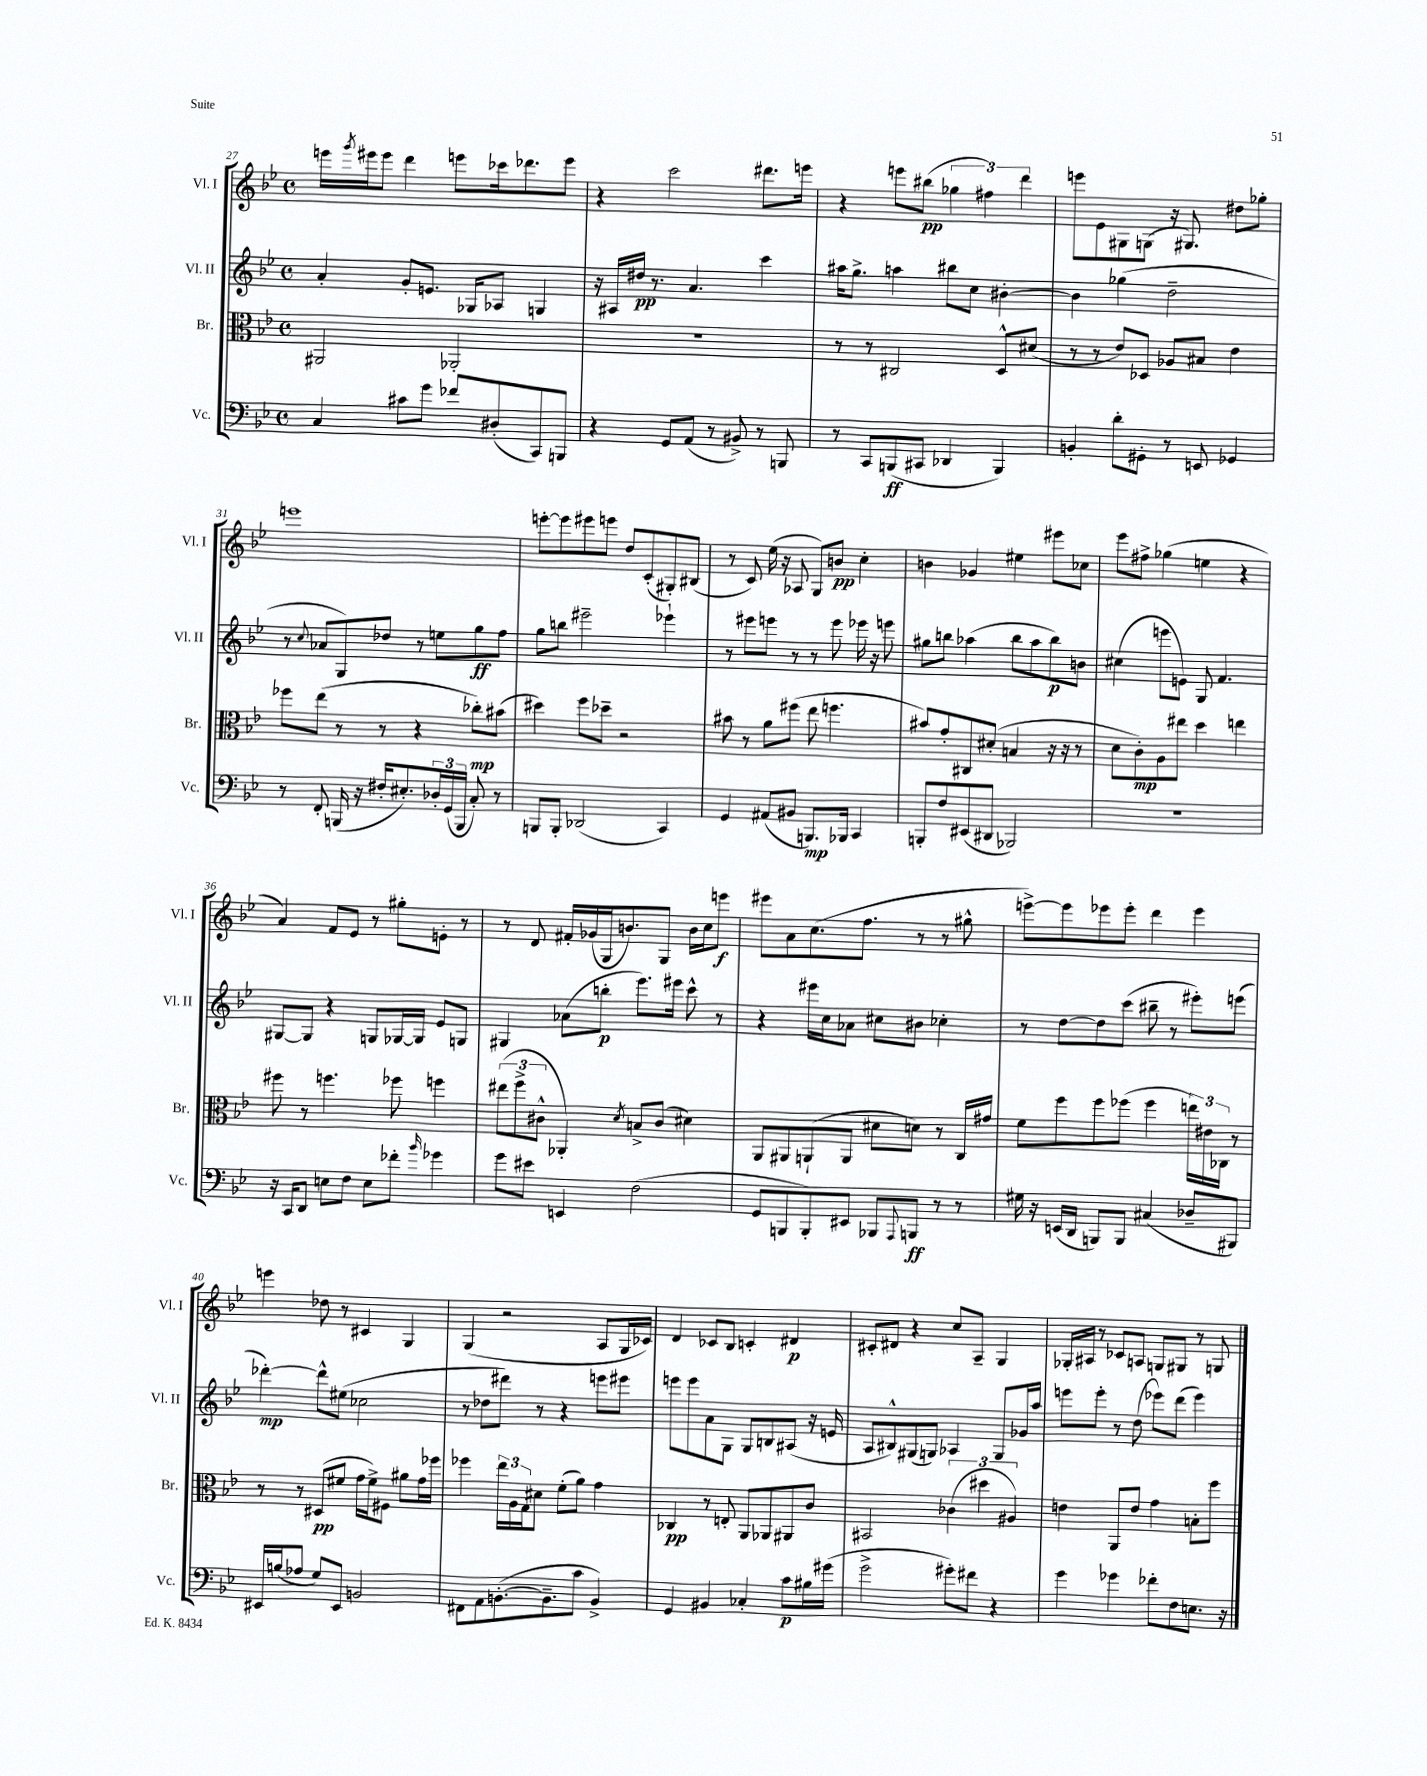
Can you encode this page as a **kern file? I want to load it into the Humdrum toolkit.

**kern	**dynam	**kern	**dynam	**kern	**dynam	**kern	**dynam
*part4	*part4	*part3	*part3	*part2	*part2	*part1	*part1
*staff4	*staff4	*staff3	*staff3	*staff2	*staff2	*staff1	*staff1
*I"Vc.	*	*I"Br.	*	*I"Vl. II	*	*I"Vl. I	*
*I'Vc.	*	*I'Br.	*	*I'Vl. II	*	*I'Vl. I	*
*clefF4	*	*clefC3	*	*clefG2	*	*clefG2	*
*k[b-e-]	*	*k[b-e-]	*	*k[b-e-]	*	*k[b-e-]	*
*M4/4	*	*M4/4	*	*M4/4	*	*M4/4	*
*met(c)	*	*met(c)	*	*met(c)	*	*met(c)	*
=27	=27	=27	=27	=27	=27	=27	=27
4C/	.	2AA#X/	.	4a'/	.	16eeen\LL	.
.	.	.	.	.	.	8qggg/	.
.	.	.	.	.	.	16eee#X\J	.
.	.	.	.	.	.	8eee#\J	.
8c#X\L	.	.	.	8g'/L	.	4ddd\	.
8g\J	.	.	.	8.en/J	.	.	.
8f-X/L	.	2AA-X'/	.	.	.	8eeen\L	.
.	.	.	.	16G-X/KL	.	.	.
(8D#X'/	.	.	.	8A-X/J	.	16ccc-X\k	.
.	.	.	.	.	.	8.ddd-X\	.
8CC/)	.	.	.	4Gn/	.	.	.
8BBBn/J	.	.	.	.	.	8eee\J	.
=28	=28	=28	=28	=28	=28	=28	=28
4r	.	1r	.	16r	.	4r	.
.	.	.	.	16A#X/LL	.	.	.
.	.	.	.	16dd#X/JJ	pp	.	.
.	.	.	.	8.r	.	.	.
8GG/L	.	.	.	.	.	2ccc\	.
(8AA/J	.	.	.	4.a/	.	.	.
8r	.	.	.	.	.	.	.
8BB#X^/)	.	.	.	.	.	.	.
8r	.	.	.	4ccc\	.	8.ddd#X\L	.
8BBBn/	.	.	.	.	.	.	.
.	.	.	.	.	.	16eeen\Jk	.
=29	=29	=29	=29	=29	=29	=29	=29
8r	.	8r	.	16aa#X\KL	.	4r	.
.	.	.	.	8.gg^\J	.	.	.
8CC/L	.	8r	.	.	.	.	.
(8BBBn/	ff	2C#X/	.	4aan\	.	8eeen\L	.
8CC#X/J	.	.	.	.	.	(8bb#X\J	pp
4DD-X/	.	.	.	8bb#X\L	.	6gg-X\	.
.	.	.	.	8cc\J	.	.	.
.	.	.	.	.	.	6ff#X\)	.
4BBB/)	.	8D^^/L	.	[4b#X'\	.	.	.
.	.	.	.	.	.	6ddd\	.
.	.	(8d#X/J	.	.	.	.	.
=30	=30	=30	=30	=30	=30	=30	=30
4BBn'/	.	8r	.	4b#\]	.	8eeen\L	.
.	.	8r	.	.	.	8e-\	.
8d'\L	.	8e-/L)	.	(4gg-X\	.	8G#X\	.
8GG#X'\J	.	8D-X/J	.	.	.	(8Gn\J	.
8r	.	8A-X/L	.	2dd~\	.	16r	.
.	.	.	.	.	.	8.G#X/)	.
8EEn/	.	8B#X/J	.	.	.	.	.
4GG-X/	.	4e-\	.	.	.	8dd#X\L	.
.	.	.	.	.	.	8gg-X'\J	.
!!LO:LB:g=z
=31	=31	=31	=31	=31	=31	=31	=31
8r	.	8ff-X\L	.	8r	.	1eeen	.
.	.	.	.	8qqcc/	.	.	.
8FF'/	.	(8ee-\J	.	8a-X/L	.	.	.
(16BBBn/	.	8r	.	8G/)	.	.	.
16r	.	.	.	.	.	.	.
16F#X'/KL	.	8r	.	8dd-X/J	.	.	.
8.E#X'/)	.	.	.	.	.	.	.
.	.	4r	.	8r	.	.	.
24D-X'/L	.	.	.	8een\L	.	.	.
(24GG/	.	.	.	.	.	.	.
24BBB/JJ	.	.	.	.	.	.	.
8C'/)	.	8cc-X'\L)	mp	8gg\	ff	.	.
8r	.	(8b#X\J	.	8ff\J	.	.	.
=32	=32	=32	=32	=32	=32	=32	=32
8BBBn/L	.	4dd#X\)	.	8gg\L	.	[8eeen'\L	.
8BBB'/J	.	.	.	8bbn\J	.	8eee\]	.
(2DD-X/	.	8ff\L	.	2eee#X~\	.	8eee#X\	.
.	.	8dd-X~\J	.	.	.	8eeen\J	.
.	.	2r	.	.	.	8dd/L	.
.	.	.	.	.	.	(8c'/	.
4CC/)	.	.	.	4eee-X`\	.	8G#X'/)	.
.	.	.	.	.	.	(8B#X/J	.
=33	=33	=33	=33	=33	=33	=33	=33
4GG/	.	8b#X\	.	8r	.	8r	.
.	.	8r	.	8eee#X\L	.	8c/)	.
(8AA#X/L	.	8a\L	.	8eeen\J	.	(16ee-\	.
.	.	.	.	.	.	16r	.
8BB#X/J	.	(8ff#X\J	.	8r	.	8A-X/	.
8.BBBn/L)	mp	8ee-\	.	8r	.	8G/L)	.
.	.	4.ffn\	.	8eee\	.	8bn/J	pp
16BBB-X/Jk	.	.	.	.	.	.	.
4CC/	.	.	.	16eee-X\	.	4cc'\	.
.	.	.	.	16r	.	.	.
.	.	.	.	8eeen\	.	.	.
=34	=34	=34	=34	=34	=34	=34	=34
8BBBn'/L	.	8b#X/L)	.	8gg#X\L	.	4bn\	.
8F/	.	8g'/	.	8bbn\J	.	.	.
(8EE#X/	.	8C#X/	.	(4aa-X\	.	4g-X/	.
8DD#X/J	.	(8d#X'/J	.	.	.	.	.
2BBB-X/)	.	4Bn/	.	8bb\L	.	4ee#X\	.
.	.	.	.	8aa-\	.	.	.
.	.	16r	.	8bb\)	p	8eee#X\L	.
.	.	16r	.	.	.	.	.
.	.	8r	.	8bn\J	.	8cc-X\J	.
=35	=35	=35	=35	=35	=35	=35	=35
1r	.	8d\L	.	(4cc#X\	.	8eee-\L	.
.	.	8c'\)	mp	.	.	8ff#X^\J	.
.	.	8A\	.	8eeen\L	.	(4gg-X\	.
.	.	8ee#X\J	.	8en\J)	.	.	.
.	.	4dd\	.	8G/	.	4een\	.
.	.	.	.	4.f/	.	.	.
.	.	4een\	.	.	.	4r	.
!!LO:LB:g=z
=36	=36	=36	=36	=36	=36	=36	=36
16r	.	8ff#X\	.	[8G#X/L	.	4a/)	.
16CC/KL	.	.	.	.	.	.	.
8DD/J	.	8r	.	8G#/J]	.	.	.
8En\L	.	4.ffn\	.	4r	.	8f/L	.
8F\J	.	.	.	.	.	8e-/J	.
8E\L	.	.	.	8Gn/L	.	8r	.
8f-X'\J	.	8ff-X\	.	[16G-X/L	.	8gg#X'\L	.
.	.	.	.	16G-/JJ]	.	.	.
16qqb-/	.	.	.	.	.	.	.
4g-X\	.	4ffn\	.	8e-/L	.	8en'\J	.
.	.	.	.	8Gn/J	.	8r	.
=37	=37	=37	=37	=37	=37	=37	=37
8g\L	.	(12ee#X\L	.	4G#X/	.	8r	.
.	.	12ff^\	.	.	.	.	.
8e#X\J	.	.	.	.	.	8d/	.
.	.	12c#X^^\J	.	.	.	.	.
4EEn/	.	4AA-X'/)	.	(8a-X\L	.	16f#X'/LL	.
.	.	.	.	.	.	(16g-X/	.
.	.	.	.	8bbn'\J	p	16G/J	.
.	.	.	.	.	.	8.bn/)	.
.	.	8qd/	.	.	.	.	.
(2F\	.	8Bn^/L	.	8.eee-\L)	.	.	.
.	.	(8c#/J	.	.	.	8G/J	.
.	.	.	.	16eee#X\Jk	.	.	.
.	.	4d#X\)	.	8ccc^^\	.	16b\LL	.
.	.	.	.	.	.	16cc\J	.
.	.	.	.	8r	.	8eeen\J	f
=38	=38	=38	=38	=38	=38	=38	=38
8GG/L	.	8AA/L	.	4r	.	8eee#X\L	.
8BBBn/	.	8AA#X/	.	.	.	8a\	.
8BBB'/)	.	(8AAn`/	.	16eee#X\LL	.	(8.cc\	.
.	.	.	.	16cc\J	.	.	.
8EE#X/J	.	8AA/J	.	8a-X\J	.	.	.
.	.	.	.	.	.	8.ff\J	.
8BBB-X/L	.	8d#X\L	.	8cc#X\L	.	.	.
8qqAAA/	.	.	.	.	.	.	.
8BBBn/J	ff	8dn\J)	.	8b#X\J	.	8r	.
8r	.	8r	.	4cc-X'\	.	8r	.
8r	.	16C/LL	.	.	.	8gg#X^^\	.
.	.	16g#X/JJ	.	.	.	.	.
=39	=39	=39	=39	=39	=39	=39	=39
16G#X\	.	8f\L	.	8r	.	[8eeen^\L)	.
16r	.	.	.	.	.	.	.
(16EEn/LL	.	8ff\	.	[8dd\L	.	8eee\]	.
16DD/JJ	.	.	.	.	.	.	.
8BBBn/L)	.	8ff\	.	8dd\]	.	8eee-X\	.
8BBB/J	.	(8ff-X\J	.	(8ccc\J	.	8eee-'\J	.
(4C#X/	.	4ff-\	.	8bb#X~\	.	4ddd\	.
.	.	.	.	8r	.	.	.
8D-X~/L	.	24een\LL)	.	8eee#X'\L)	.	4eee-\	.
.	.	24e#X\	.	.	.	.	.
.	.	24C-X\JJ	.	.	.	.	.
8BBB#X/J)	.	8r	.	(8eeen\J	.	.	.
!!LO:LB:g=z
=40	=40	=40	=40	=40	=40	=40	=40
16EE#X/LL	.	8r	.	[4ddd-X'\)	mp	4eeen\	.
(16Bn/J	.	.	.	.	.	.	.
8A-X/J	.	8r	.	.	.	.	.
8G/L)	.	(8D#X/L	pp	8ddd-^^\L]	.	8dd-X\	.
8EE#/J	.	8f#X/J	.	(8ee#X\J	.	8r	.
2BBn/	.	16g\LL	.	2cc-X\	.	4c#X/	.
.	.	16f#^\J)	.	.	.	.	.
.	.	8F#X\J	.	.	.	.	.
.	.	8a#X\L	.	.	.	4G/	.
.	.	16g\L	.	.	.	.	.
.	.	16ff-X\JJ	.	.	.	.	.
=41	=41	=41	=41	=41	=41	=41	=41
8FF#X\L	.	4ff-X\	.	8r	.	(4G/	.
8AA\	.	.	.	8dd-X\L	.	.	.
([8.BBn'\	.	24ee-\LL	.	8ddd#X\J)	.	2r	.
.	.	24A\	.	.	.	.	.
.	.	24G\J	.	.	.	.	.
.	.	8d#X\J	.	8r	.	.	.
8.BB~\]	.	.	.	.	.	.	.
.	.	(8f'\L	.	4r	.	.	.
8c\J	.	8a\J)	.	.	.	.	.
4BB^/)	.	4g\	.	8eeen\L	.	8A/L	.
.	.	.	.	8eee#X\J	.	16G/L	.
.	.	.	.	.	.	16c-X/JJ)	.
=42	=42	=42	=42	=42	=42	=42	=42
4GG/	.	4C-X/	pp	8eeen\L	.	4d/	.
.	.	.	.	8eee\	.	.	.
4BB#X/	.	8r	.	8a\	.	8c-X/L	.
.	.	8En'/	.	8G\J	.	8B-/J	.
4C-X'/	.	8AA/L	.	8G/L	.	4cn'/	.
.	.	8AA-X/	.	8Bn/	.	.	.
8c\L	p	8AA#X/	.	(8A#X/J	.	4d#X/	p
16B#X\L	.	8c/J	.	16r	.	.	.
(16g#X\JJ	.	.	.	16en/	.	.	.
=43	=43	=43	=43	=43	=43	=43	=43
2g^\	.	2BB#X/	.	8A/L	.	8c#X'/L	.
.	.	.	.	8B#X^^/)	.	8d#X/J	.
.	.	.	.	(8G#X/	.	4r	.
.	.	.	.	8Gn/J)	.	.	.
8g#X'\L)	.	(6c-X\	.	4A-X/	.	8cc/L	.
8f#X\J	.	.	.	.	.	8A~/J	.
.	.	6dd#X\	.	.	.	.	.
4r	.	.	.	8G/L	.	4G/	.
.	.	6A#X/)	.	.	.	.	.
.	.	.	.	16g-X/L	.	.	.
.	.	.	.	16aa/JJ	.	.	.
=44	=44	=44	=44	=44	=44	=44	=44
4g\	.	4en\	.	8eeen\L	.	16G-X'/LL	.
.	.	.	.	.	.	16A#X/JJ	.
.	.	.	.	8eee'\J	.	8r	.
4g-X\	.	8AA/L	.	8r	.	8c-X/L	.
.	.	8e/J	.	(8dd\	.	8An/J	.
8f-X'\L	.	4g\	.	8eee-X\L)	.	8Gn/L	.
8F\	.	.	.	(8ddd\J	.	8G#X/J	.
8.En\J	.	8Bn'\L	.	4eee-\)	.	8r	.
.	.	8ff\J	.	.	.	8Gn/	.
16r	.	.	.	.	.	.	.
==	==	==	==	==	==	==	==
*-	*-	*-	*-	*-	*-	*-	*-
